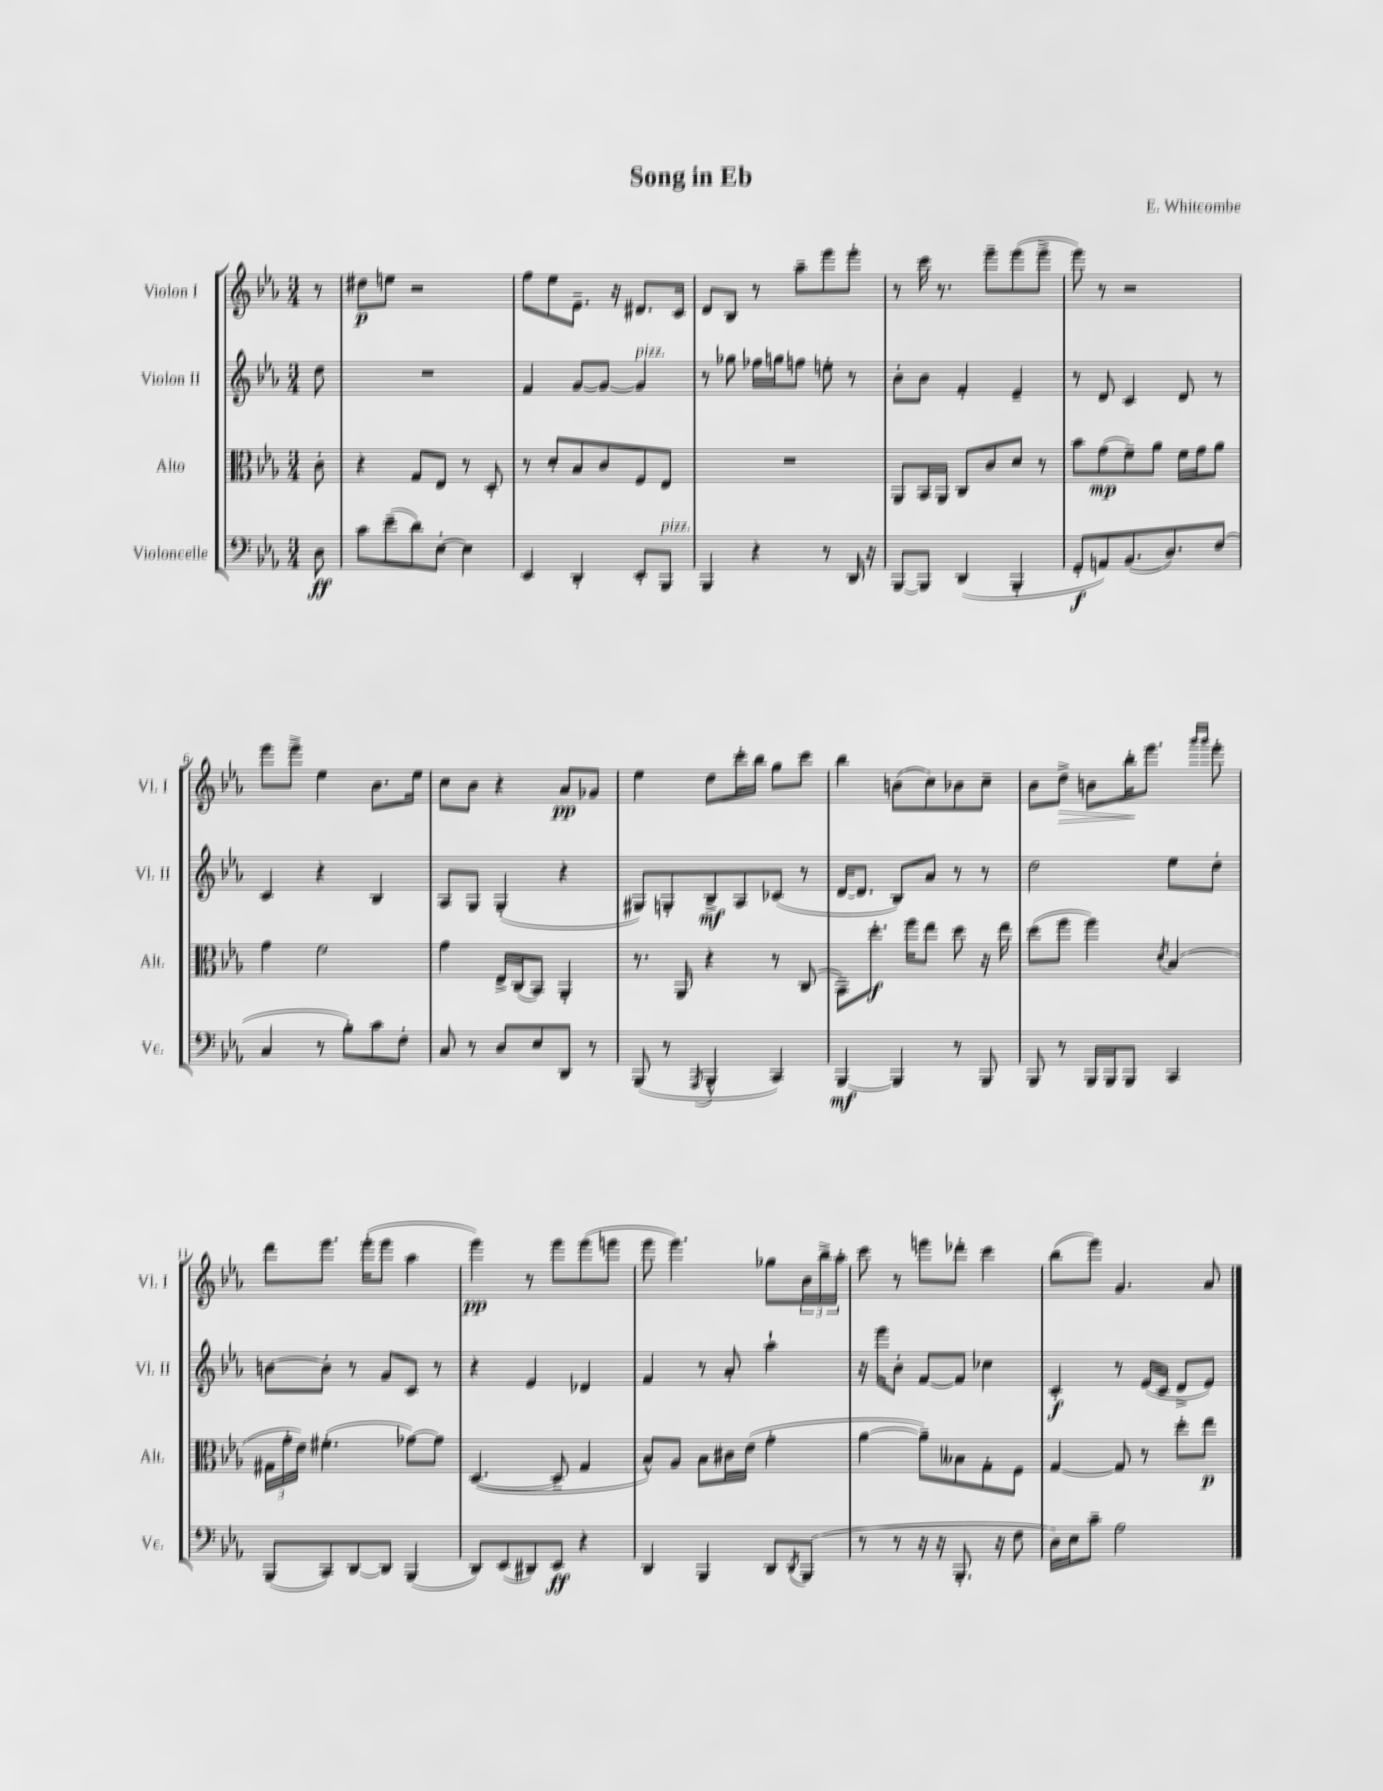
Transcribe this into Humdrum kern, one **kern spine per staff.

**kern	**dynam	**kern	**dynam	**kern	**dynam	**kern	**dynam
*part4	*part4	*part3	*part3	*part2	*part2	*part1	*part1
*staff4	*staff4	*staff3	*staff3	*staff2	*staff2	*staff1	*staff1
*I"Violoncelle	*	*I"Alto	*	*I"Violon II	*	*I"Violon I	*
*I'Vc.	*	*I'Alt.	*	*I'Vl. II	*	*I'Vl. I	*
*clefF4	*	*clefC3	*	*clefG2	*	*clefG2	*
*k[b-e-a-]	*	*k[b-e-a-]	*	*k[b-e-a-]	*	*k[b-e-a-]	*
*M3/4	*	*M3/4	*	*M3/4	*	*M3/4	*
=	=	=	=	=	=	=	=
8D\	ff	8c'\	.	8dd\	.	8r	.
=1	=1	=1	=1	=1	=1	=1	=1
8c\L	.	4r	.	2.r	.	8dd#X\L	p
(8e-~\	.	.	.	.	.	8een\J	.
8d\)	.	8G/L	.	.	.	2r	.
[8E-'\J	.	8E-/J	.	.	.	.	.
4E-\]	.	8r	.	.	.	.	.
.	.	8D'/	.	.	.	.	.
=2	=2	=2	=2	=2	=2	=2	=2
4EE-/	.	8r	.	4f/	.	8ff\L	.
.	.	8d'/L	.	.	.	8ee-\	.
4DD'/	.	8B-/	.	[8g/L	.	8.e-~\J	.
.	.	8c/	.	8g/J_	.	.	.
.	.	.	.	.	.	16r	.
!	!	!	!	!LO:TX:a:i:t=pizz.	!	!	!
8EE-'/L	.	8F/	.	4g/]	.	8.d#X/L	.
!LO:TX:a:i:t=pizz.	!	!	!	!	!	!	!
8BBB-/J	.	8E-/J	.	.	.	.	.
.	.	.	.	.	.	16c/Jk	.
=3	=3	=3	=3	=3	=3	=3	=3
4BBB-/	.	2.r	.	8r	.	8d/L	.
.	.	.	.	8gg-X\	.	8B-/J	.
4r	.	.	.	16ff-X\LL	.	8r	.
.	.	.	.	16ggn\J	.	.	.
.	.	.	.	8ffn\J	.	8aa-~\L	.
8r	.	.	.	8een'\	.	8eee-\	.
16DD/	.	.	.	8r	.	8eee-'\J	.
16r	.	.	.	.	.	.	.
=4	=4	=4	=4	=4	=4	=4	=4
[8BBB-/L	.	8AA-/L	.	8b-'\L	.	8r	.
8BBB-/J]	.	16BB-/L	.	8b-\J	.	16ccc\	.
.	.	16AA-/JJ	.	.	.	8.r	.
(4DD/	.	8C/L	.	4f'/	.	.	.
.	.	8c/	.	.	.	8eee-~\L	.
4BBB-'/	.	8d/J	.	4e-~/	.	(8eee-\	.
.	.	8r	.	.	.	8eee-^\J	.
=5	=5	=5	=5	=5	=5	=5	=5
8GG'/L	f	8b-\L	.	8r	.	8eee-\)	.
8AAn/)	.	(8g\	mp	8d/	.	8r	.
(8.BB-/	.	8f~\)	.	4c/	.	2r	.
.	.	8a-\J	.	.	.	.	.
8.D/)	.	.	.	.	.	.	.
.	.	16f\LL	.	8d/	.	.	.
.	.	16g\J	.	.	.	.	.
(8F/J	.	8a-\J	.	8r	.	.	.
!!LO:LB:g=z
=6	=6	=6	=6	=6	=6	=6	=6
4C/	.	4g\	.	4c/	.	8eee-\L	.
.	.	.	.	.	.	8eee-^\J	.
8r	.	2f\	.	4r	.	4ee-\	.
8B-'\L)	.	.	.	.	.	.	.
8c\	.	.	.	4B-/	.	8.b-\L	.
8F'\J	.	.	.	.	.	.	.
.	.	.	.	.	.	16ee-\Jk	.
=7	=7	=7	=7	=7	=7	=7	=7
8C/	.	4g\	.	8A-/L	.	8cc\L	.
8r	.	.	.	8G/J	.	8b-\J	.
8D/L	.	16E-^/LL	.	(4G'/	.	4r	.
.	.	(16C/J	.	.	.	.	.
8E-/	.	8BB-/J)	.	.	.	.	.
8DD/J	.	4AA-'/	.	4r	.	8a-/L	pp
8r	.	.	.	.	.	8g-X/J	.
=8	=8	=8	=8	=8	=8	=8	=8
(8BBB-/	.	8.r	.	8G#X/L)	.	4ee-\	.
8r	.	.	.	8Gn'/	.	.	.
.	.	16AA-/	.	.	.	.	.
8qAAA-/	.	.	.	.	.	.	.
4BBB-^^/	.	4r	.	8B-^/	mf	8dd\L	.
.	.	.	.	8A-/	.	16ccc'\L	.
.	.	.	.	.	.	16bb-\JJ	.
4CC/)	.	8r	.	(8c-X/J	.	8gg\L	.
.	.	(8C/	.	8r	.	8ccc\J	.
=9	=9	=9	=9	=9	=9	=9	=9
[4BBB-/	mf	8BB-~\L)	.	[16d/KL	.	4bb-\	.
.	.	.	.	8.d/J]	.	.	.
.	.	8.dd'\J	f	.	.	.	.
4BBB-/]	.	.	.	8B-/L)	.	(8bn\L	.
.	.	16ff\KL	.	.	.	.	.
.	.	8ee-\J	.	8a-/J	.	8cc\)	.
8r	.	8dd\	.	8r	.	8b-X\	.
8BBB-/	.	16r	.	8r	.	8cc~\J	.
.	.	16ee-\	.	.	.	.	.
=10	=10	=10	=10	=10	=10	=10	=10
8BBB-/	.	(8dd\L	.	2dd\	.	8b-\L	.
!	!	!	!	!	!	!	!LO:HP:b
8r	.	8ff\J	.	.	.	8dd^\J	>
16BBB-/LL	.	4ff\)	.	.	.	8bn\L	.
16BBB-/J	.	.	.	.	.	.	.
8BBB-/J	.	.	.	.	.	16bb-'\K	.
.	.	.	.	.	.	8.eee-\J	]
.	.	8qd/	.	.	.	.	.
4CC/	.	(4B-/	.	8ee-\L	.	.	.
.	.	.	.	.	.	16qqggg/LL	.
.	.	.	.	.	.	16qqggg/JJ	.
.	.	.	.	8dd'\J	.	8eee-'\	.
!!LO:LB:g=z
=11	=11	=11	=11	=11	=11	=11	=11
(8BBB-/L	.	24G#X\LL	.	[8bn\L	.	8ddd\L	.
.	.	24g'\	.	.	.	.	.
.	.	24e-\JJ)	.	.	.	.	.
8CC/)	.	(4.f#X'\	.	8b'\J]	.	8.eee-\J	.
[8DD/	.	.	.	8r	.	.	.
.	.	.	.	.	.	(16eee-'\KL	.
8DD/J]	.	.	.	8g/L	.	8eee-\J	.
(4BBB-/	.	[8g-X\L)	.	8c/J	.	4aa-\	.
.	.	8g-\J]	.	8r	.	.	.
=12	=12	=12	=12	=12	=12	=12	=12
8DD/L)	.	([4.D/	.	4r	.	4eee-\)	pp
(8EE-/	.	.	.	.	.	.	.
8DD#X/)	.	.	.	4e-/	.	8r	.
8EE-/J	ff	8D~/]	.	.	.	8eee-\L	.
4r	.	4G/	.	4d-X/	.	(8eee-\	.
.	.	.	.	.	.	8eeen\J	.
=13	=13	=13	=13	=13	=13	=13	=13
4DD/	.	8B-^^/L)	.	4f/	.	8eee-\	.
.	.	8A-/J	.	.	.	4.eee-\)	.
4BBB-/	.	8B-\L	.	8r	.	.	.
.	.	16c#X\L	.	8a-'/	.	.	.
.	.	(16e-\JJ	.	.	.	.	.
8DD/L	.	4g'\	.	4aa-`\	.	8gg-X\L	.
8qDD/	.	.	.	.	.	.	.
(8BBB-/J	.	.	.	.	.	24b-\L	.
.	.	.	.	.	.	24bb-^\	.
.	.	.	.	.	.	24aa-'\JJ	.
=14	=14	=14	=14	=14	=14	=14	=14
8r	.	[4a-\	.	16r	.	8ccc\	.
.	.	.	.	16eee-\KL	.	.	.
8r	.	.	.	8b-'\J	.	8r	.
16r	.	8a-~\L])	.	[8f/L	.	8eeen\L	.
16r	.	.	.	.	.	.	.
8.BBB-'/	.	8B--X\	.	8f/J]	.	8ddd-X'\J	.
.	.	8G'\	.	4cc-X\	.	4ccc\	.
16r	.	.	.	.	.	.	.
8F\	.	8F\J	.	.	.	.	.
=15	=15	=15	=15	=15	=15	=15	=15
16D\LL)	.	[4G/	.	4c'/	f	(8bb-\L	.
16E-\J	.	.	.	.	.	.	.
8c~\J	.	.	.	.	.	8eee-\J)	.
2A-\	.	8G/]	.	8r	.	4.g/	.
.	.	8r	.	(16e-/LL	.	.	.
.	.	.	.	16c/JJ	.	.	.
.	.	8dd'\L	.	8d^/L	.	.	.
.	.	8ee-\J	p	8e-/J)	.	8a-/	.
==	==	==	==	==	==	==	==
*-	*-	*-	*-	*-	*-	*-	*-
